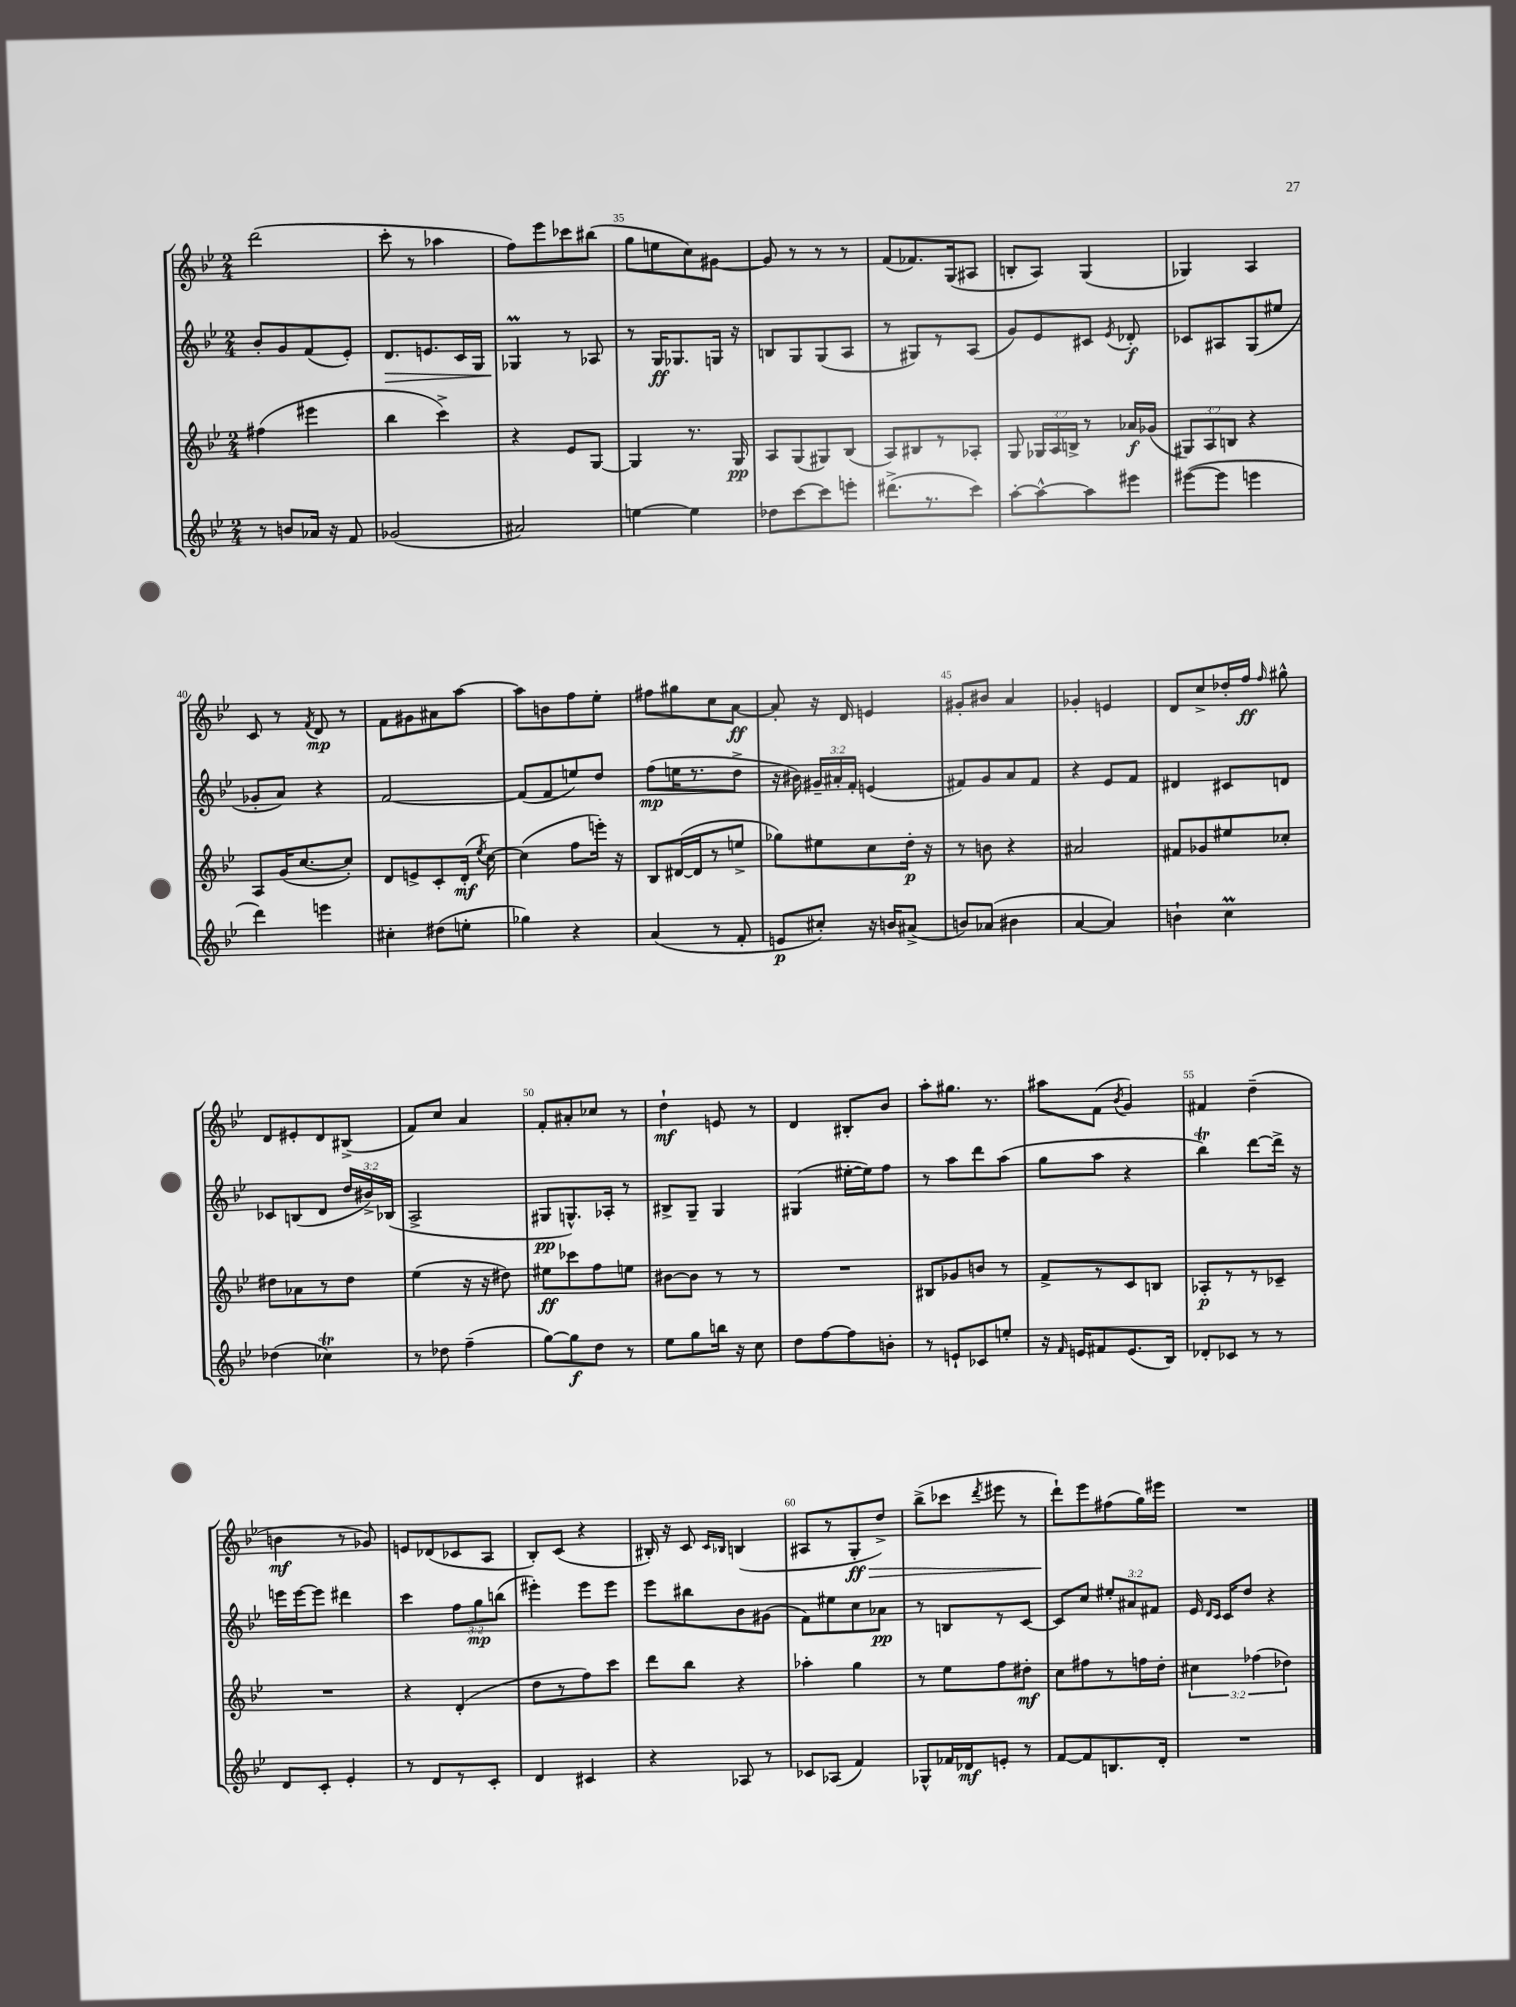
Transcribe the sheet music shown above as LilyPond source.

<<
\new StaffGroup <<
\new Staff = "s0" {
    \clef treble \key bes \major \numericTimeSignature \time 2/4
    \autoBeamOff d'''2( |
    c'''8-. r8 aes''4 |
    f''8[) ees'''8 ces'''8 bis''8]( |
    g''8[ e''8 c''8) gis'8]~ |
    gis'8 r8 r8 r8 |
    f'8[( fes'8.) g16( ais8] |
    b8[-. a8]) g4( |
    ges4) a4 |
    c'8 r8 \acciaccatura { f'8 } d'8\mp r8 |
    f'8[ gis'8 ais'8 a''8]~ |
    a''8[ b'8 f''8 ees''8]-. |
    fis''8[ gis''8 c''8 a'8]~\ff |
    a'8-. r16 d'16 e'4 |
    gis'8[-. bis'8] a'4 |
    ges'4-. e'4 |
    d'8[ c''8-> des''16-. f''16]\ff \grace { f''16 } gis''8-^ |
    d'8[ eis'8-. d'8 bis8]->( |
    f'8[) c''8] a'4 |
    f'8[-. ais'8-. ces''8] r8 |
    d''4-!\mf e'8 r8 |
    d'4 bis8[-. bes'8] |
    a''8[-. gis''8.] r8. |
    ais''8[ f'8]( \acciaccatura { bes'8 } g'4) |
    fis'4 d''4--( |
    b'4\mf r8 ges'8) |
    e'8[ des'8( ces'8 a8] |
    bes8[-.) c'8]( r4 |
    bis16-.) r16 c'8 \grace { c'16[ bes16] } b4( |
    ais8[ r8 g8-.\ff\> d''8]->) |
    bes''8[->( ces'''8] \acciaccatura { d'''8 } eis'''8 r8 |
    d'''8[-!\!) ees'''8 fis''8( g''16) eis'''16] |
    R2 \bar "|." |
}
\new Staff = "s1" {
    \clef treble \key bes \major \numericTimeSignature \time 2/4 \override Staff.TupletNumber.text = #tuplet-number::calc-fraction-text
    \autoBeamOff bes'8[-. g'8 f'8( ees'8]-.) |
    d'8.[\> e'8. c'16 g16] |
    ges4\prall\! r8 aes8 |
    r8 g16[\ff ges8. g16] r16 |
    b8[ g8 g8( a8] |
    r8 gis8[) r8 a8]( |
    g'8[) ees'8 cis'8] \acciaccatura { ees'8 } des'8-.\f |
    ces'8[ ais8 g8( eis''8] |
    ges'8[-. a'8]) r4 |
    f'2~ |
    f'8[( f'8 e''8) d''8] |
    f''8[\mp( e''16 r8. d''8]-> |
    r16 bis'16) \tuplet 3/2 { gis'16[-- ais'16-. f'16]-. } e'4( |
    fis'8[) g'8 a'8 fis'8] |
    r4 ees'8[ f'8] |
    dis'4 cis'8[ d'8] |
    ces'8[ b8( d'8] \tuplet 3/2 { d''16[ bis'16->) bes16]( } |
    a2-> |
    gis8[\pp g8.-^) aes16]-. r8 |
    bis8[-> g8]-- g4 |
    gis4( eis''16[~-. eis''16) f''8] |
    r8 a''8[ d'''8 a''8]( |
    g''8[ a''8] r4 |
    bes''4\trill) d'''8[~ d'''16]-> r16 |
    e'''16[ e'''16~ e'''8] dis'''4 |
    c'''4 \tuplet 3/2 { f''8[ g''8\mp b''8]( } |
    eis'''4-.) eis'''8[ eis'''8] |
    ees'''8[ bis''8 bes'8 gis'8]( |
    f'8[) eis''8 c''8 aes'8]\pp |
    r8 b8[ r8 c'8]~ |
    c'8[ c''8] \tuplet 3/2 { eis''8[-. ais'8 fis'8] } |
    ees'16 \grace { d'16[ c'16] } c'16[ d''8] r4 \bar "|." |
}
\new Staff = "s2" {
    \clef treble \key bes \major \numericTimeSignature \time 2/4 \override Staff.TupletNumber.text = #tuplet-number::calc-fraction-text
    \autoBeamOff fis''4( eis'''4 |
    bes''4 c'''4->) |
    r4 ees'8[ g8]~ |
    g4 r8. g16\pp |
    a8[ g8( gis8) bes8]( |
    a8[) bis8 r8 aes8]-. |
    g8 \tuplet 3/2 { ges16[ a16 b16]-> } r8 aes'16[\f ges'16]( |
    \tuplet 3/2 { gis8[) a8 b8] } r4 |
    a8[ g'16( c''8.~ c''8]-.) |
    d'8[ e'8-> c'8-. d'16]-.\mf( \acciaccatura { ees''8 } c''16~) |
    c''4( f''8[ e'''16]-.) r16 |
    bes8[ dis'16~( dis'16 r8 e''8]-> |
    ges''8[) eis''8 c''8 d''16]-.\p r16 |
    r8 b'8 r4 |
    ais'2 |
    fis'8[ ges'8 eis''8 ces''8]-. |
    dis''8[ aes'8 r8 dis''8] |
    ees''4( r16 r16 dis''8) |
    eis''8[\ff ces'''8 f''8 e''8] |
    bis'8[~ bis'8] r8 r8 |
    R2 |
    bis8[ ges'8 b'8] r8 |
    f'8[-> r8 c'8 b8] |
    aes8[-.\p r8 r8 ces'8]-- |
    R2 |
    r4 d'4-.( |
    d''8[ r8 f''8) c'''8] |
    d'''8[ bes''8] r4 |
    aes''4-. g''4 |
    r8 ees''8[ f''8 dis''8]-.\mf |
    c''8[ fis''8 r8 f''16 d''16]-. |
    \tuplet 3/2 { cis''4 fes''4( des''4) } \bar "|." |
}
\new Staff = "s3" {
    \clef treble \key bes \major \numericTimeSignature \time 2/4
    \autoBeamOff r8 b'8[ aes'16] r16 f'8 |
    ges'2( |
    ais'2) |
    e''4~ e''4 |
    des''8[ c'''8~ c'''8 e'''8]-. |
    dis'''8.[->( r8. c'''8]) |
    a''8[~-. a''8~-^ a''8 eis'''8] |
    eis'''8[~( eis'''8] e'''4 |
    d'''4) e'''4 |
    cis''4-. dis''8[( e''8]-. |
    ges''4) r4 |
    a'4( r8 f'8-. |
    e'8[\p cis''8]-.) r16 b'16[ ais'8]->( |
    b'8[) aes'8]( bis'4 |
    a'4~ a'4) |
    b'4-! c''4\prall |
    des''4( ces''4\trill) |
    r8 des''8 f''4--( |
    g''8[~) g''8\f d''8] r8 |
    ees''8[ g''8 b''16] r16 c''8 |
    d''8[ f''8~ f''8 b'8]-. |
    r8 e'8[-! ces'8 e''8]-. |
    r16 \grace { f'16 } e'16[ fis'8 e'8.( bes16]) |
    des'8[-. ces'8] r8 r8 |
    d'8[ c'8]-. ees'4-. |
    r8 d'8[ r8 c'8]-. |
    d'4 cis'4 |
    r4 aes8 r8 |
    ces'8[ aes8]( f'4) |
    ges8[-^ fes'16 des'16\mf e'8]-. r8 |
    f'8[~ f'8 b8. d'16]-. |
    R2 \bar "|." |
}
>>
>>
\layout { \context { \Score currentBarNumber = #32 \override BarNumber.break-visibility = ##(#f #t #t) barNumberVisibility = #(every-nth-bar-number-visible 5) } }
